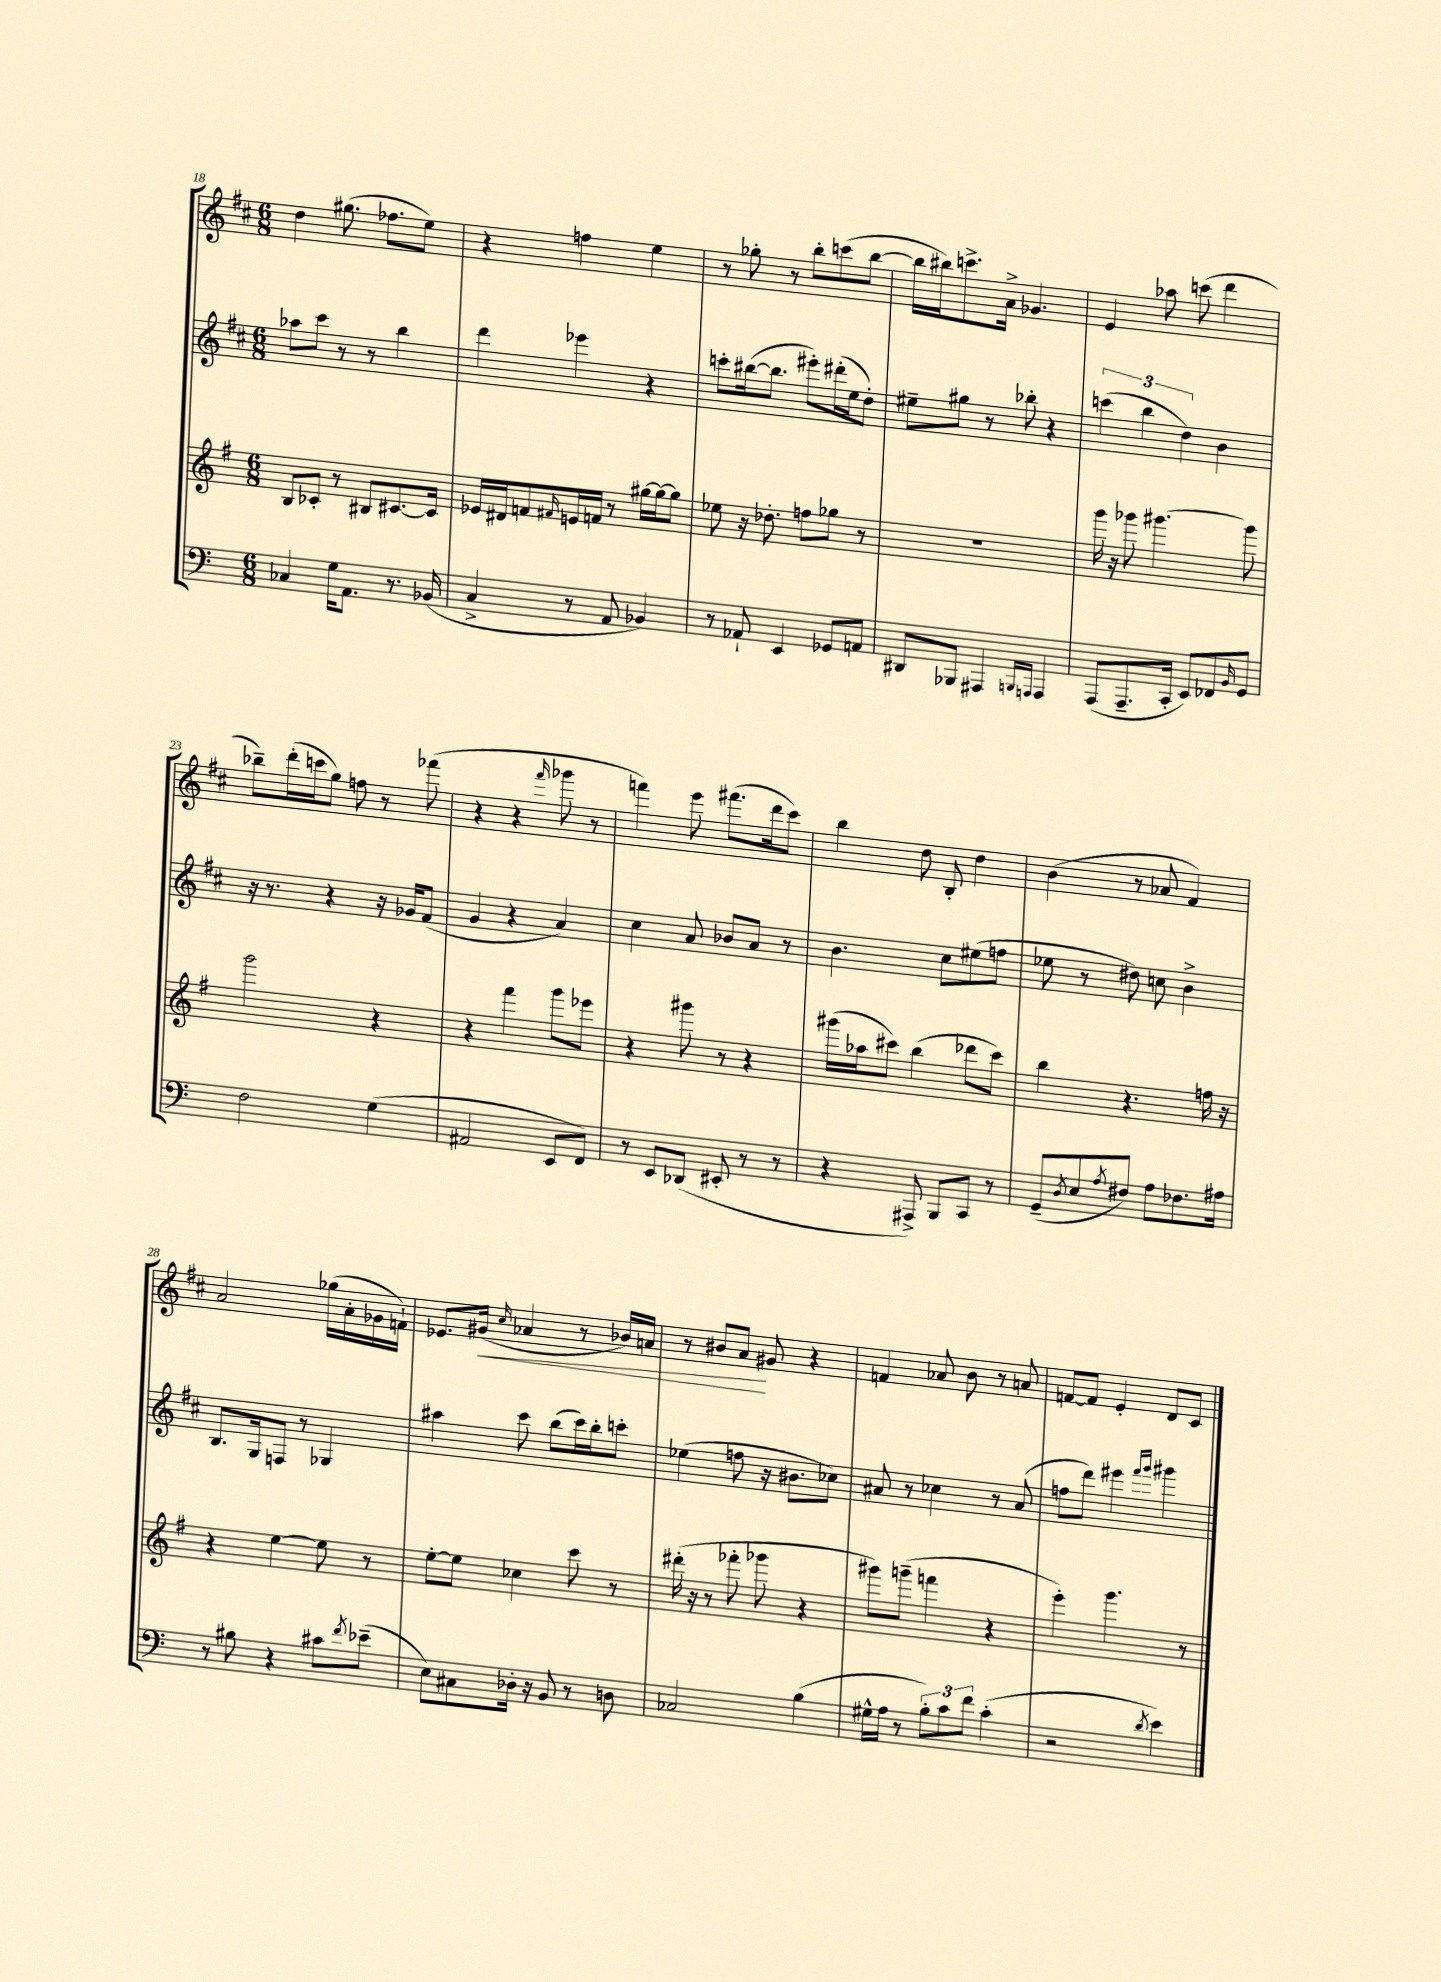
<<
\new StaffGroup <<
\new Staff = "s0" {
    \clef treble \key d \major \numericTimeSignature \time 6/8
    d''4 gis''8.( fes''8. e''8) |
    r4 f''4 e''4 |
    r8 ges''8-. r8 b''8-. c'''8( b''8~ |
    b''16 bis''16) c'''8.-> a'16-> ges'4. |
    e'4 aes''8 c'''8( d'''4 |
    bes''8--) d'''16-.( c'''16 g''8) f''8 r8 fes'''8( |
    r4 r4 \grace { fis'''16 } ges'''8 r8 |
    f'''4) e'''8 fis'''8.( d'''16 cis'''8) |
    b''4 d''8 b8-. d''4 |
    b'4( r8 aes'8 fis'4) |
    a'2 ges''16( a'16-. ges'16 f'16-!) |
    ees'8. gis'16\<( \grace { cis''16 } aes'4 r8 bes'16) a'16 |
    r8 bis'8 a'8\! gis'8 r4 |
    f'4 aes'8 b'8 r8 a'8 |
    f'8~ f'8 e'4-. d'8 cis'8 \bar "|." |
}
\new Staff = "s1" {
    \clef treble \key d \major \numericTimeSignature \time 6/8
    aes''8 cis'''8 r8 r8 b''4 |
    d'''4 ees'''4 r4 |
    c'''8-. bis''16~( bis''8. eis'''8-.) dis'''16-.( e''16 d''8-.) |
    eis''8-- gis''8 r8 bes''8-. r4 |
    \tuplet 3/2 { c'''4( b''4 d''4) } b'4 |
    r16 r8. r4 r16 ges'16 fis'8( |
    g'4 r4 a'4) |
    cis''4 a'8 bes'8 a'8 r8 |
    b'4. cis''8 eis''8( f''8 |
    ees''8 r8 dis''8) c''8 b'4-> |
    b8. g16 f8 r8 ges4 |
    ais''4 cis'''8 b''8( cis'''16) b''16-. c'''8-. |
    ees''4( f''8 r16 bis'8. ces''8) |
    ais'8 r8 ces''4 r8 ais'8( |
    f''8 d'''8) eis'''4 \grace { fis'''16 g'''16 } gis'''4 \bar "|." |
}
\new Staff = "s2" {
    \clef treble \key g \major \numericTimeSignature \time 6/8
    b8 ces'8-. r8 bis8 cis'8.~ cis'16 |
    ees'16 dis'16 f'8 \grace { fis'16 } e'16 f'16 r8 gis''16~ gis''16~ gis''8 |
    ees''8 r16 des''8.-. f''8 ges''8 r8 |
    R2. |
    g'''16 r16 ges'''8 gis'''4.~ gis'''8 |
    g'''2 r4 |
    r4 fis'''4 g'''8 ees'''8 |
    r4 gis'''8 r8 r4 |
    gis'''16( aes''16 cis'''8) b''4( des'''8 cis'''8) |
    b''4 r4. f''16 r16 |
    r4 e''4~ e''8 r8 |
    e''8~-. e''8 ces''4 c'''8 r8 |
    dis'''16-.( r16 r8 fes'''8-. ges'''8 r4 |
    gis'''8) g'''8--( f'''4 r4 |
    e'''4-.) g'''4. r8 \bar "|." |
}
\new Staff = "s3" {
    \clef bass \key c \major \numericTimeSignature \time 6/8
    ces4 g16 a,8. r8. bes,16( |
    c4-> r8 a,8 bes,4) |
    r8 aes,8-! e,4 ges,8 a,8 |
    dis,8 bes,,8 ais,,4 \grace { b,,16 a,,16 } a,,4 |
    a,,8( a,,8.-- c,16-. e,8) fes,8 \grace { b,16 } g,8 |
    f2 g4( |
    ais,2 e,8 f,8) |
    r8 e,8 des,8( eis,8-. r8 r8 |
    r4 ais,,8->) b,,8 c,8 r8 |
    g,8--( \acciaccatura { d8 } e8 \acciaccatura { a8 } fis8) a8 fes8. ais16 |
    r8 bis8 r4 cis'8 \acciaccatura { f'8 } ees'8--( |
    e8) cis8 des16-. r16 b,8 r8 d8 |
    ces2 b4( |
    gis16-^ a16 r8 \tuplet 3/2 { b8-.) c'8 f'8 } c'4-.( |
    r2 \acciaccatura { d'8 } e'4) \bar "|." |
}
>>
>>
\layout { \context { \Score currentBarNumber = #18 } }
